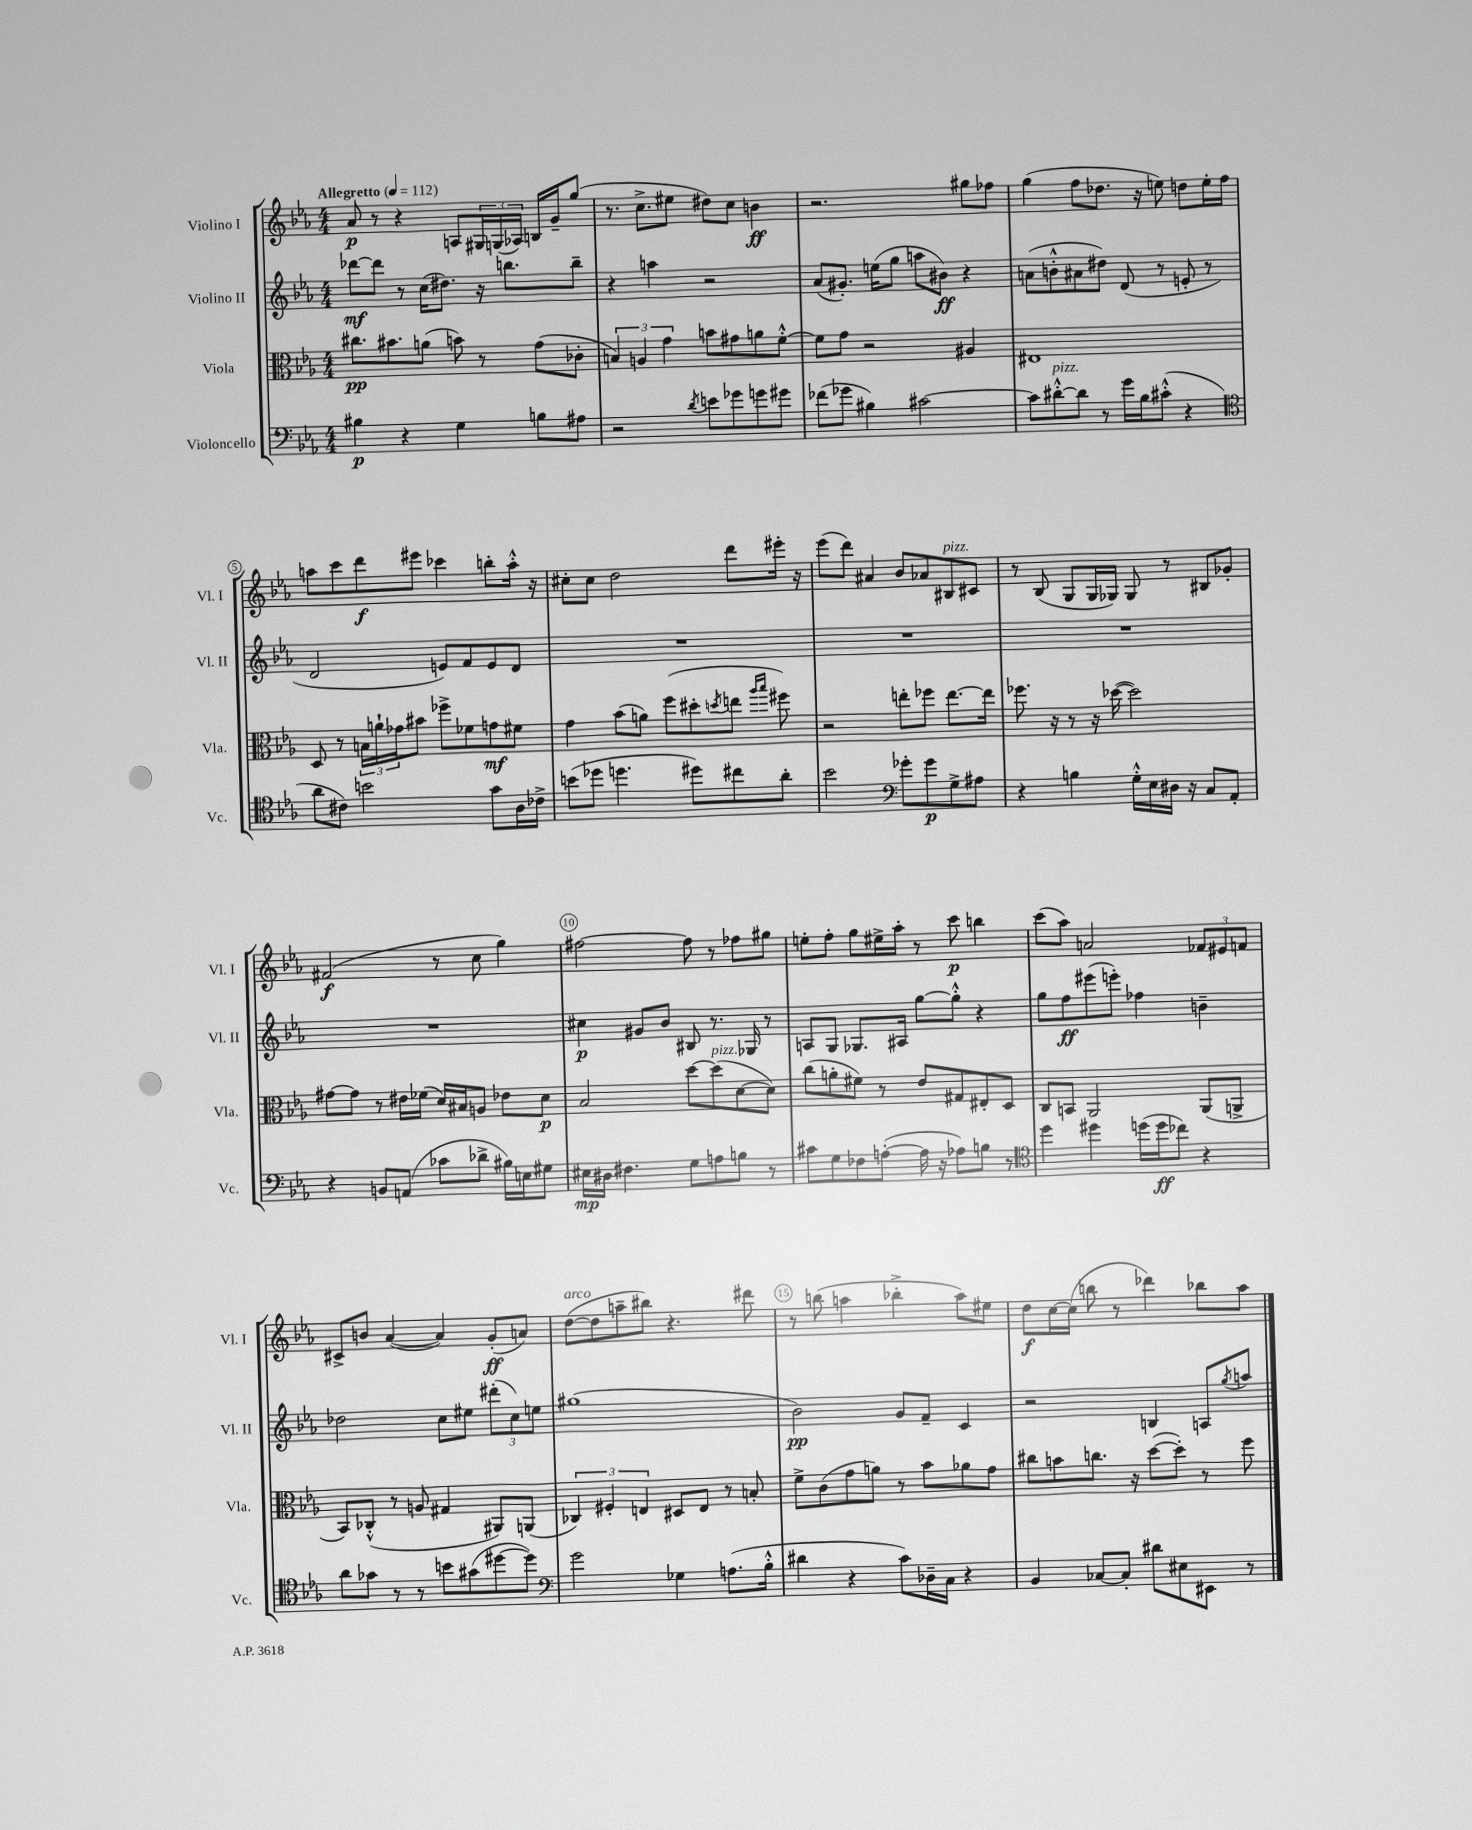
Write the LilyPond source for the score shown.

<<
\new StaffGroup <<
\new Staff = "s0" \with { instrumentName = "Violino I" shortInstrumentName = "Vl. I" } {
    \clef treble \key ees \major \numericTimeSignature \time 4/4 \tempo "Allegretto" 4 = 112
    aes'8\p r8 r4 a8 \tuplet 3/2 { gis16 g16( aes16) } b16 g'16-- g''8( |
    r8. c''8.-> eis''8 dis''8) c''8 b'4\ff |
    r2. gis''8 fes''8 |
    g''4( f''8 des''8. r16 e''8) d''8 e''16-. f''16 |
    a''8 c'''8 d'''8\f eis'''8 ces'''4 b''8-. a''16-.-^ r16 |
    cis''8-. cis''8 d''2 d'''8 eis'''16-. r16 |
    ees'''8( d'''8) ais'4 bes'8 aes'8 bis8^\markup { \italic "pizz." } cis'8 |
    r8 bes8( g8 g16 ges16) ges8 r8 bis8 ges'8-. |
    fis'2\f( r8 c''8 g''4) |
    fis''2~ fis''8 r8 fes''8 gis''8 |
    e''8-. f''8-. g''8 eis''16-> aes''16-. r8 c'''8\p b''4 |
    c'''8( aes''8) a'2 \tuplet 3/2 { fes'8 eis'8 f'8 } |
    cis'8-> b'8 aes'4~( aes'4) g'8-.\ff( a'8) |
    d''8~^\markup { \italic "arco" }( d''8 a''8-- bis''8) r4. dis'''8 |
    r8 b''8( a''4 bes''4-.-> a''8) eis''8 |
    d''8\f c''16~ c''16( b''8 r8 des'''4) bes''8 aes''8 \bar "|." |
}
\new Staff = "s1" \with { instrumentName = "Violino II" shortInstrumentName = "Vl. II" } {
    \clef treble \key ees \major \numericTimeSignature \time 4/4
    des'''8~\mf des'''8 r8 c''16( dis''8.) r16 b''8. b''8-- |
    r4 a''4 r2 |
    aes'8( gis'8.-.) e''16( g''8 a''8 bis'8\ff) r4 |
    a'8( b'8-.-^ ais'8 dis''8) d'8( r8 e'8-. r8 |
    d'2 e'8) f'8 e'8 d'8 |
    R1 |
    R1 |
    R1 |
    R1 |
    cis''4\p gis'8 bes'8 bis8 r8. ges16 r8 |
    a8 g8 ges8. ais16 g''8~ g''8-.-^ r4 |
    g''8 f''8\ff eis'''8( e'''8-.) fes''4 b'4-- |
    des''2 c''8 eis''8 \tuplet 3/2 { dis'''8-.( c''8) e''8 } |
    gis''1( |
    bes'2\pp) g'8 f'8-- c'4 |
    r2 b4 a8 \acciaccatura { g''8 } a''8 \bar "|." |
}
\new Staff = "s2" \with { instrumentName = "Viola" shortInstrumentName = "Vla." } {
    \clef alto \key ees \major \numericTimeSignature \time 4/4
    cis''8.\pp bis'8. a'8( b'8) r8 g'8( ces'8-. |
    \tuplet 3/2 { b4) a4 g'4 } b'8 gis'8 a'8 f'8~-.-^ |
    f'8 g'8 r2 ais4 |
    eis1 |
    d8 r8 \tuplet 3/2 { b16 a'16-! ges'16 } bis'8 fes''8-> fes'8 g'8\mf fis'8 |
    g'4 bes'8( a'8) f''8( dis''8-. \acciaccatura { d''8 } e''8 \grace { aes''16 bes''16 } fis''8) |
    r2 e''8-. fes''8 e''8.~ e''16 |
    fes''8. r16 r8 r16 des''16~( des''2) |
    gis'8~ gis'8 r8 eis'16 fes'16( d'16) bis16 a8 ees'8 d'8\p |
    bes2 d''8~ d''8^\markup { \italic "pizz." }( d'8~ d'8) |
    c''8( a'8-. fis'8) r8 ees'8 gis8 eis8-. d8 |
    c8 b,8 aes,2 aes,8( a,8-> |
    bes,8) ces8-.-^( r8 a8 gis4 ais,8) a,8( |
    \tuplet 3/2 { ces4) fis4-. e4 } dis8 e8 r8 b8-. |
    f'8-> c'8( g'8 a'8) r8 bes'8 aes'8 g'8 |
    cis''8 b'8 c''8. r16 d''8~( d''8-.) r8 f''8 \bar "|." |
}
\new Staff = "s3" \with { instrumentName = "Violoncello" shortInstrumentName = "Vc." } {
    \clef bass \key ees \major \numericTimeSignature \time 4/4
    bis4\p r4 g4 b8 ais8 |
    r2 \acciaccatura { d'8 } e'8 ges'8 g'8 gis'8 |
    fes'8( ges'8 bis4) cis'2~ |
    cis'8 dis'8~-.-^^\markup { \italic "pizz." } dis'8 r8 g'16 bes16 cis'8-.-^( r4 |
    \clef tenor aes'8 cis'8) b'2 g'8 aes16 ces'16-> |
    b'8( des''8 d''4. dis''8) cis''8 aes'8-. |
    bes'2 \clef bass ges'8-. ges'8\p g8-> ais8 |
    r4 b4 g16-.-^ ees16 dis16 r16 c8 aes,8-. |
    r4 b,8 a,8( ces'8 des'8-> bis16) e16 gis8 |
    eis16\mp dis16 fis4. g8 a8 b8 r8 |
    cis'8 g8 fes8 a8~-.( a16 r16 aes8) b8 r8 |
    \clef tenor d''4 dis''4 d''16( d''16\ff ces''8) r4 |
    aes'8 ges'8 r8 r8 b'8 gis'8( dis''8~ dis''8) |
    \clef bass g'2 ges4 a8.( bes16-.-^ |
    dis'4 r4 c'8) des16-- c16 r4 |
    bes,4 ces8~ ces8-. dis'8 eis8 eis,8 r8 \bar "|." |
}
>>
>>
\layout { \context { \Score \override BarNumber.break-visibility = ##(#f #t #t) barNumberVisibility = #(every-nth-bar-number-visible 5) \override BarNumber.stencil = #(make-stencil-circler 0.1 0.3 ly:text-interface::print) } }
